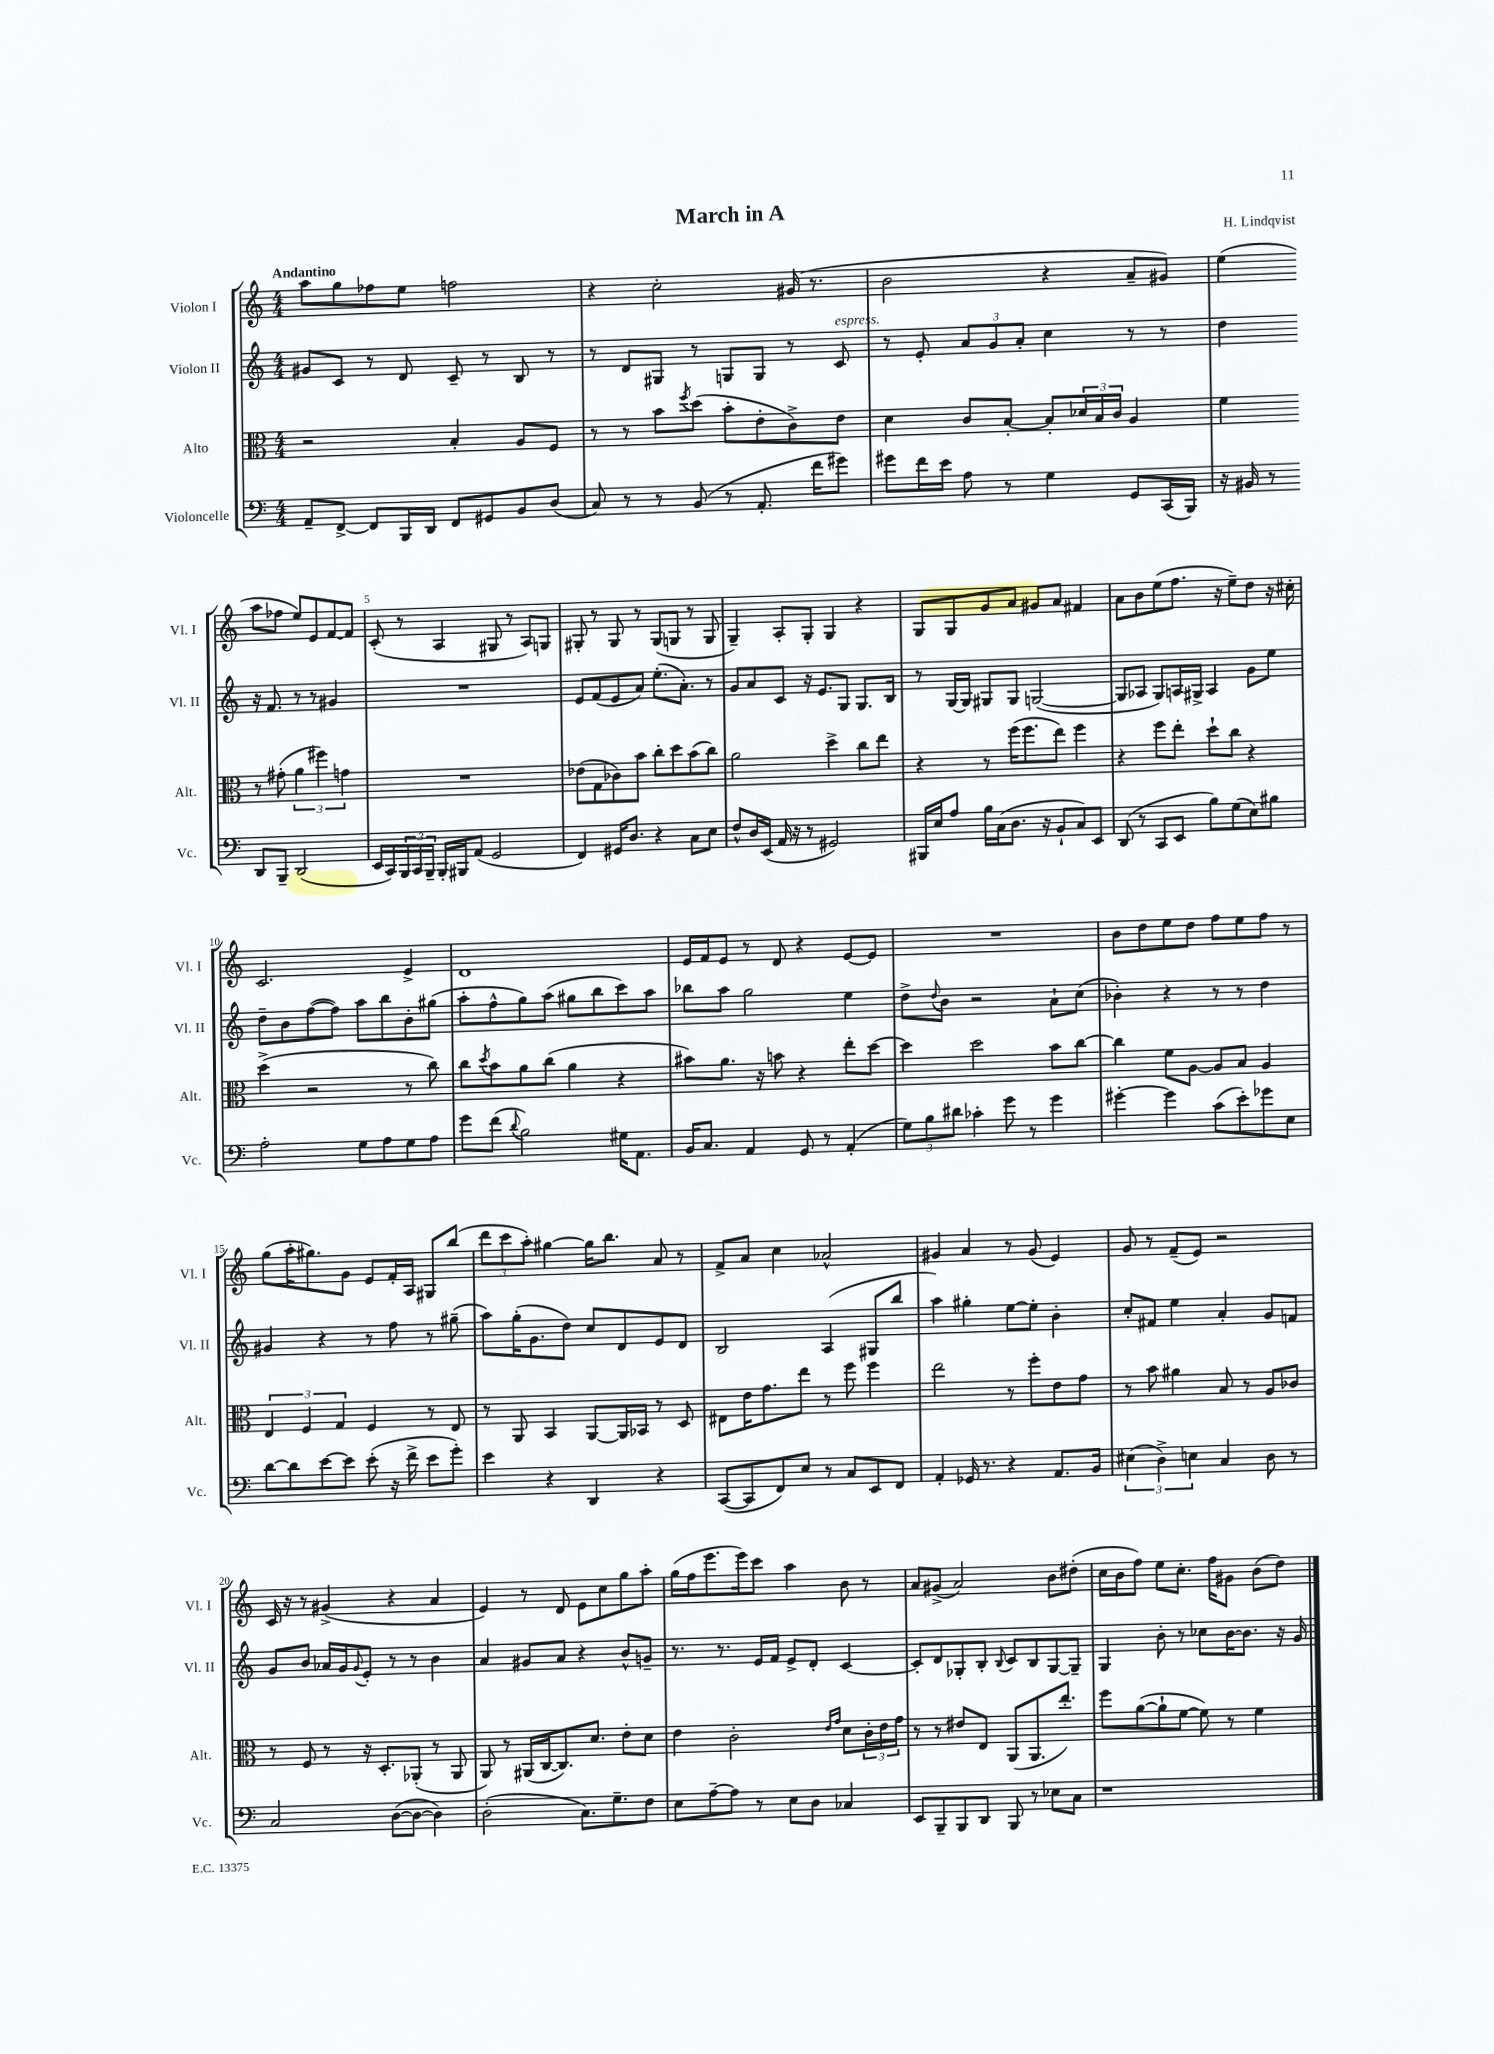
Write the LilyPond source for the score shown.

\header { title = "March in A" composer = "H. Lindqvist" }
<<
\new StaffGroup <<
\new Staff = "s0" \with { instrumentName = "Violon I" shortInstrumentName = "Vl. I" } {
    \clef treble \key c \major \numericTimeSignature \time 4/4 \tempo "Andantino"
    a''8 g''8 fes''8 e''8 f''2 |
    r4 c''2-. gis'16( r8. |
    b'2 r4 a'8-- gis'8) |
    e''4( a''8 fes''8 e''8) e'8 f'8~ f'8 |
    c'8-.( r8 a4 gis8 r8 a8) g8 |
    gis8-. r8 gis8 r8 gis8( g8 r8 g8 |
    g4--) a8-. g8-. g4 r4 |
    g8 g8 g'8 a'8 gis'8 a'8 fis'4 |
    a'8 b'8 e''8( f''8. r16 e''8--) d''8 r16 cis''16-. |
    c'2. e'4-> |
    d'1 |
    e'16 f'16 e'8 r8 d'8 r4 e'8~ e'8 |
    R1 |
    b'8 d''8 e''8 d''8 f''8 e''8 f''8 r8 |
    g''8( a''16-. gis''8.) g'8 e'8 f'16-. a16 gis8 b''8( |
    \tuplet 3/2 { d'''8 c'''8 a''8-.) } gis''4~ gis''16 b''8. a'8 r8 |
    f'8-> a'8 c''4 aes'2-^ |
    gis'4 a'4 r8 gis'8( e'4) |
    g'8 r8 f'8--( e'8) r2 |
    c'16 r16 r8 gis'4->( r4 a'4 |
    e'4) r8 d'8 e'8 c''8 g''8 a''8-. |
    g''16( f''16 e'''8. e'''16) c'''8 a''4 b'8 r8 |
    a'8 gis'8->( a'2) b'8 dis''8-.( |
    c''16 b'16 f''8) e''8 c''8.-. f''16 gis'8 b'8( d''8) \bar "|." |
}
\new Staff = "s1" \with { instrumentName = "Violon II" shortInstrumentName = "Vl. II" } {
    \clef treble \key c \major \numericTimeSignature \time 4/4
    gis'8 c'8 r8 d'8 c'8-- r8 b8 r8 |
    r8 d'8 gis8 r8 g8 g8 r8 c'8^\markup { \italic "espress." } |
    r8 e'8-. \tuplet 3/2 { a'8 g'8 a'8-. } c''4 r8 r8 |
    d''4 r16 f'8. r8 r8 gis'4 |
    R1 |
    e'8 f'8( e'8 a'8) e''8.-.( a'8.-.) r8 |
    g'8 a'8 c'8 r16 e'8. g8 g8. b16 |
    r8 g16~ g16 gis8 gis8 g2~( |
    g8 aes8 g8) a16 gis16-> a4 g'8 e''8 |
    d''8-- b'8 f''8~( f''8) a''8 b''8 b'8-. gis''8( |
    a''8-. f''8-^ g''8) a''8( gis''8 b''8 c'''8) a''8 |
    bes''8 a''8 g''2 e''4 |
    d''8-> \appoggiatura { d''8 } b'8 r2 a'8-! c''8( |
    bes'4-.) r4 r8 r8 d''4 |
    gis'4 r4 r8 f''8 r8 gis''8--( |
    a''8) g''16-.( g'8. d''8) c''8 d'8 e'8 d'8 |
    b2 a4( gis8 b''8 |
    a''4) gis''4-. e''8~ e''8-. b'4-. |
    c''8-. fis'8 e''4 a'4-. g'8 f'8 |
    g'8 b'8 aes'16 g'16 \appoggiatura { g'8 } e'8-. r8 r8 b'4 |
    a'4 gis'8 a'8 r4 b'8-^ g'8-- |
    r8. r8. e'16 f'16 e'8-> d'8-. c'4~ |
    c'8-. d'8 ges8-. b8-. \appoggiatura { b8 } c'8 b8 ges8~ ges8-- |
    g4 b'8-. r8 ces''8 b'16~ b'8. r16 g'16 \bar "|." |
}
\new Staff = "s2" \with { instrumentName = "Alto" shortInstrumentName = "Alt." } {
    \clef alto \key c \major \numericTimeSignature \time 4/4
    r2 b4-. a8 f8 |
    r8 r8 b'8 \acciaccatura { f''8 } d''8( b'8-. e'8-. c'8->) e'8 |
    d'4 c'8 b8~-. b8-. \tuplet 3/2 { des'16 b16 c'16 } a4 |
    f'4 r8 gis'8-.( \tuplet 3/2 { a'4 fis''4) g'4 } |
    R1 |
    ees'8( g8 ces'8) b'8 c''8-. d''8 b'8( c''8) |
    a'2 d''4-> c''8 e''8 |
    r4 r8 f''16( f''8. e''8) f''4 |
    r4 f''8 e''8-. d''8-! c''8 r4 |
    d''4->( r2 r8 c''8) |
    c''8 \acciaccatura { d''8 } b'8 a'8 c''8( a'4 r4 |
    bis'8) a'8. r16 b'8 r4 e''8-. d''8~ |
    d''4 d''2 b'8 c''8~ |
    c''4 f'8 a8~ a8 b8 a4 |
    \tuplet 3/2 { e4 f4 g4 } f4 r8 e8 |
    r8 a,8 b,4 a,8~ a,16 bes,16 r8 d8 |
    eis8 e'16 g'8. e''8 r8 f''8 f''4 |
    e''2 r8 f''8-. e'8 g'8 |
    r8 b'8 ais'4 b8 r8 a8 ces'8 |
    r8 f8 r8 r16 d8.-. aes,8-.( r8 aes,8 |
    a,8) r8 ais,16( c16~ c8.) d'8. e'8-. d'8 |
    e'4 c'2-. \grace { e'16 g'16 } d'8 \tuplet 3/2 { c'16-. e'16 g'16 } |
    r8 r8 eis'8 e8 a,8( a,8. e''8.-.) |
    f''8 a'8~( a'8-! f'8~ f'8) r8 f'4 \bar "|." |
}
\new Staff = "s3" \with { instrumentName = "Violoncelle" shortInstrumentName = "Vc." } {
    \clef bass \key c \major \numericTimeSignature \time 4/4
    a,8-- f,8~-> f,8 b,,16 d,16 f,8 gis,8 b,8 d8( |
    c8) r8 r8 b,8( r8 a,8.-. f'16 gis'8) |
    gis'8 f'16 e'16 a8 r8 g4 g,8 c,16( b,,16) |
    r16 bis,16 r8 d,8 b,,8-- d,2( |
    e,16 c,16) \tuplet 3/2 { b,,16 c,16 b,,16-- } b,,16-. bis,,16 a,8( g,2 |
    f,4) gis,16 d8. r4 c8 e8 |
    f8-^ d16 e,16( a,16 r16 r8 gis,2) |
    bis,,16 e16 a8 b16 c16( d8. r16 b,8-! c8) e,8 |
    d,8( r8 c,8 e,8 b8) g8( e8) bis8 |
    a2-. g8 a8 g8 a8 |
    g'8 f'8( \appoggiatura { d'8 } b2) gis16 a,8. |
    b,16 c8. a,4 g,8 r8 a,4-.( |
    \tuplet 3/2 { g8) b8 dis'8 } ces'4-. g'8 r8 g'4 |
    gis'4~-. gis'4 c'8( e'8-.) ges'8 e8 |
    d'8~ d'8 e'8~ e'8 e'8-.( r16 f'16-> e'8 g'8-.) |
    e'4 r4 d,4 r4 |
    c,8~( c,8 f,8) e8 r8 c8 e,8 f,8 |
    a,4-. ges,16 r8. r4 a,8. b,16 |
    \tuplet 3/2 { eis4( d4->) e4 } c4 d8 r8 |
    c2 d8~( d8~ d4) |
    d2-.( c8.) g8.-- f8 |
    e8 a8~-- a8 r8 e8 d8 ces4 |
    e,8 b,,8-- b,,8 d,8 b,,8 r8 ees8 c8 |
    r1 \bar "|." |
}
>>
>>
\layout { \context { \Score \override BarNumber.break-visibility = ##(#f #t #t) barNumberVisibility = #(every-nth-bar-number-visible 5) } }
